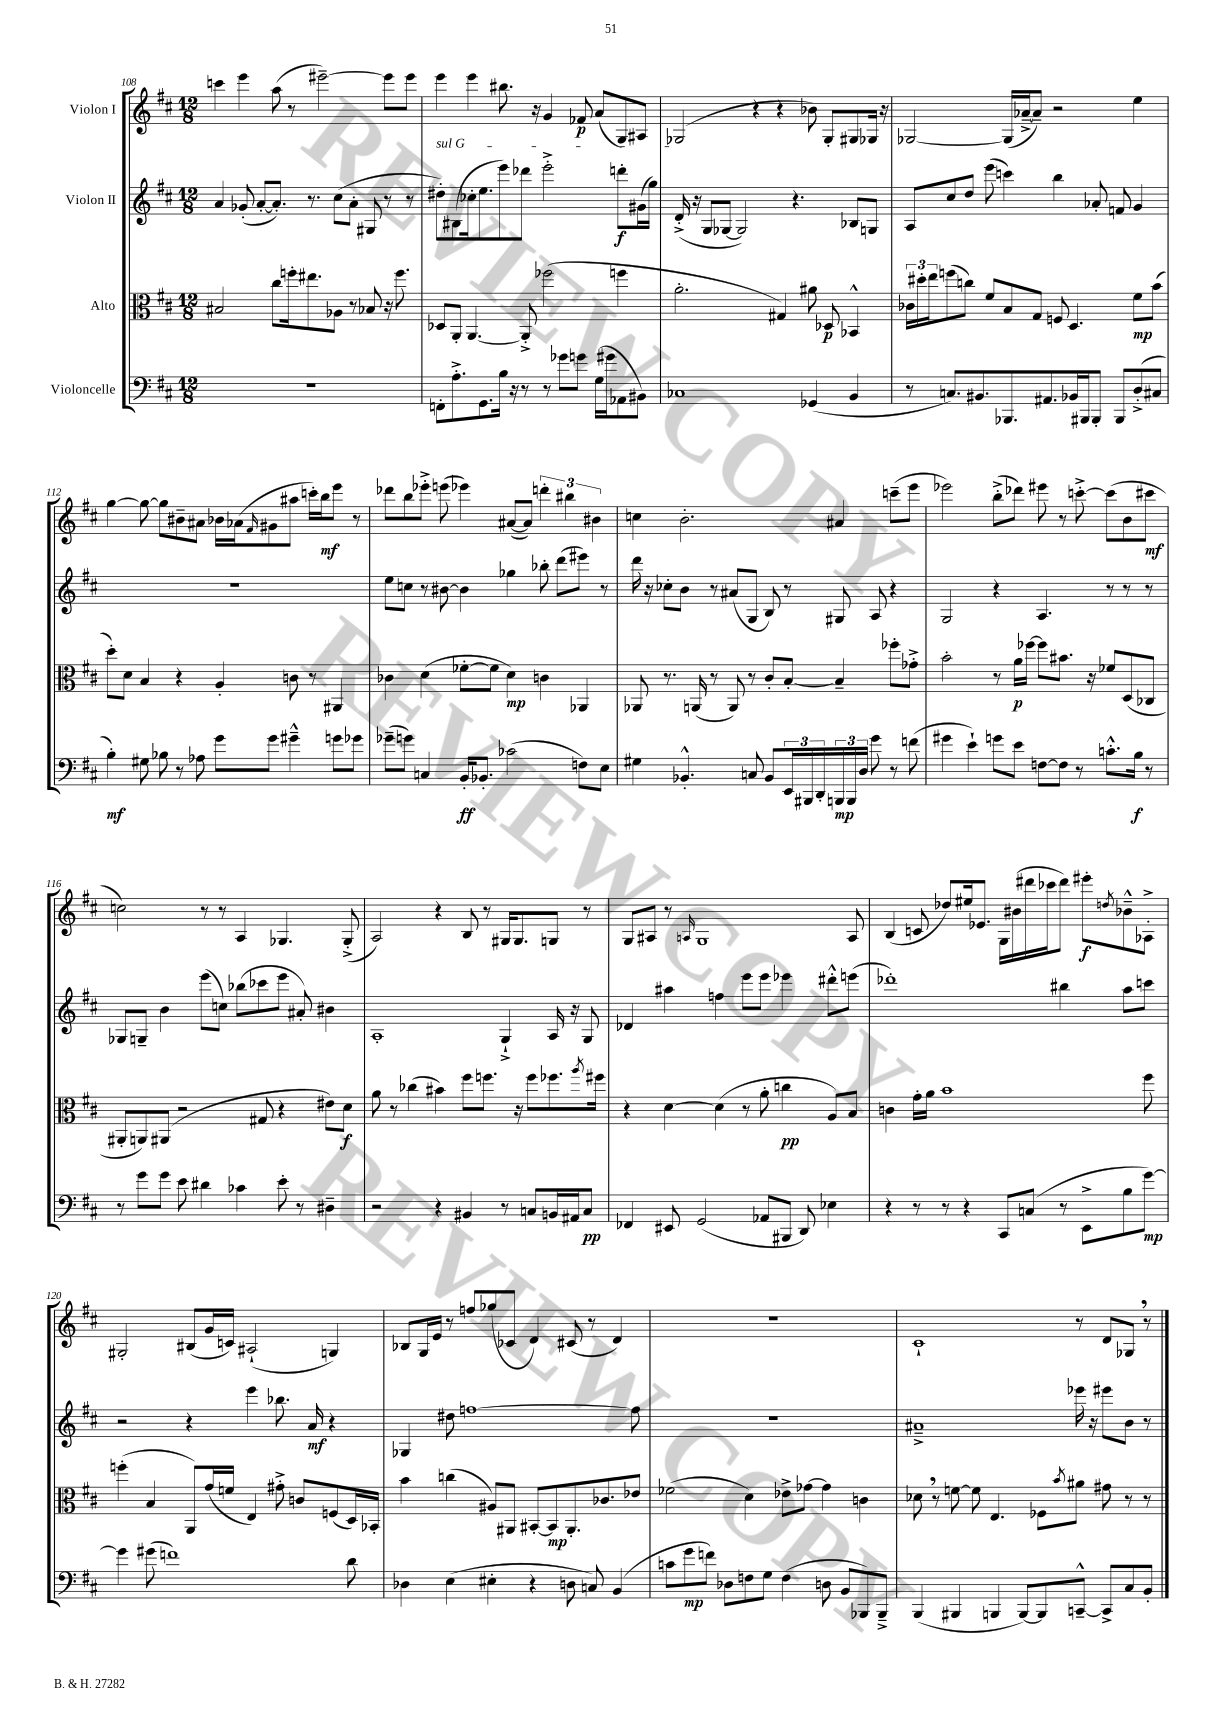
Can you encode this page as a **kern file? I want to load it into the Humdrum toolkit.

**kern	**kern	**kern	**kern
*staff4	*staff3	*staff2	*staff1
*clefF4	*clefC3	*clefG2	*clefG2
*k[f#c#]	*k[f#c#]	*k[f#c#]	*k[f#c#]
*M12/8	*M12/8	*M12/8	*M12/8
1.r	2B#	4a	4ccc
.	.	(8g-'	4eee
.	.	[8a'	.
.	8cc#	8.a'])	(8aa
.	16ff'	.	8r
.	8.ee#	8.r	.
.	.	.	[2eee#~)
.	8A-	(8cc#	.
.	8r	8a'	.
.	8B-	8G#	.
.	16r	8r	8eee#]
.	8.ff	.	.
.	.	8r	8eee#
=	=	=	=
8FF'	8D-	8dd#')	4eee
8.A'^	8AA'	(8B#	.
.	[4.AA	16cc-'	4eee
8.GG	.	8.ee	.
16B	.	8eee)	8.bb#
16r	.	.	.
8r	8AA'^]	8ddd-	.
.	.	.	16r
8r	(2ff-	2eee'^	4g
8g-	.	.	.
8g	.	.	8f-
(16G	.	.	(8a
16g#	.	.	.
8AA-	4ff	8ddd'	8G)
8BB#)	.	(16g#	8A#
.	.	16gg)	.
=	=	=	=
1C-	2.a'	(16d'^	(2G-
.	.	16r	.
.	.	8G	.
.	.	[8G-	.
.	.	2G-])	.
.	.	.	4r
.	4G#)	.	4r
.	.	4.r	.
(4GG-	8a#	.	8b-)
.	8D-	.	8G-'
4BB	4BB-^^	8B-	8G#
.	.	8G	16G-
.	.	.	16r
=	=	=	=
8r	24c-	8A	[2G-
.	24dd#'	.	.
.	24ee	.	.
8.C)	(8ff	8cc#	.
.	8cc)	8dd	.
8.BB#	.	.	.
.	8f#	(8eee	.
8.BBB-	8B	4ccc)	(16G-]
.	.	.	[16a-~^
.	8G	.	8a-~])
8.AA#	.	.	.
.	8F	4bb	2r
16BB-	4.D	.	.
16BBB#	.	.	.
8BBB#'	.	8a-'	.
8BBB#	.	8f	.
(8D'^	8f#	4g	4ee
8C#	(8b	.	.
=	=	=	=
4B')	8dd')	1.r	[4gg
.	8d	.	.
8G#	4B	.	8gg_
8B-	.	.	8gg]
8r	4r	.	8b#~
8A-	.	.	8a#
8g	4A'	.	16b-
.	.	.	(16a-
.	.	.	16qqf#
8g	.	.	8g#
4g#~^^	8c	.	8aa#
.	8r	.	16ccc')
.	.	.	16bb
8g	4AA#	.	8eee
8g-	.	.	8r
=	=	=	=
(8g-~	4c-	8ee	8ddd-
8g)	.	8cc	8bb
4C	(4d	8r	8eee-'^
.	.	[8b#	(8eee
16BB'	[8f-'	4b#]	4eee-)
8.BB-'	.	.	.
.	8f-]	.	.
(2c-	4d)	4gg-	([8a#
.	.	.	8a#])
.	4c	8bb-'	6ddd'
.	.	(8ddd	.
.	.	.	6bb#
8F)	4AA-	8eee#)	.
.	.	.	6b#
8E	.	8r	.
=	=	=	=
4G#	8AA-	16ddd	4cc
.	.	16r	.
.	8.r	8cc-'	.
4.BB-'^^	.	8b	2.b'
.	(16AA	.	.
.	8r	8r	.
.	8AA)	(8a#	.
8C	8r	8G	.
8BB-	8c#'	8B)	.
24EE	[8B'	8r	.
24BBB#	.	.	.
24DD'	.	.	.
24BBB	4B~]	8G#	4a#
24BBB	.	.	.
24D	.	.	.
8g	.	8A	.
8r	8ff-'	4r	(8ccc~
(8f	8g-'^	.	8eee
=	=	=	=
4g#	2b'	2G	2eee-)
4e`)	.	.	.
8g	8r	4r	(8bb'^
8e	16a	.	8ddd-)
.	[16ff-	.	.
[8F	8ff-]	4.A	8eee#
8F]	8.b#	.	8r
8r	.	.	[8ccc'^
.	16r	.	.
8.c'^^	8f-	8r	(8ccc]
.	(8D	8r	8b
16B	.	.	.
8r	8C-	8r	8ccc#
=	=	=	=
8r	8AA#'	8G-	2cc)
8g	8AA)	8G~	.
8g	(8AA#	4b	.
8e	2r	.	.
4d#	.	(8eee	8r
.	.	8cc)	8r
4c-	.	(8bb-	4A
.	8G#	8ccc-	.
8e'	4r	8eee	4.G-
8r	.	8a#')	.
4D#~	8e#)	4b#	.
.	8d	.	(8G-'^
=	=	=	=
2r	8a	1A'	2A)
.	8r	.	.
.	(4cc-	.	.
4r	4b#)	.	4r
4BB#	8ff#	.	8B
.	8.ff	.	8r
8r	.	4G`^	16G#
.	16r	.	8.G#
8C	8ff	.	.
16BB	8.ff-	16A	8G
16AA#	.	16r	.
8C	.	8G	8r
.	8qaa	.	.
.	16ff#	.	.
=	=	=	=
4FF-	4r	4d-	8G
.	.	.	8A#
8EE#	[4d	4aa#	8r
.	.	.	16qqA
(2GG	.	.	1G
.	(4d]	4ff	.
.	8r	8eee	.
8AA-	8a'	8eee	.
8BBB#	4cc	4eee-	.
8DD)	.	.	.
4E-	8A)	8ddd#'^^	.
.	8B	(8eee	8A
=	=	=	=
4r	4c	1ddd-')	(4B
8r	16g'	.	8c
.	16a	.	.
8r	1b	.	8dd-)
4r	.	.	16ee#
.	.	.	8.e-
8CC#	.	.	16G
.	.	.	(16b#
(8C	.	.	16ddd#
.	.	.	16ccc-
8r	.	4bb#	8ddd#)
8EE^	.	.	8eee#'
.	.	.	8qdd
8B	.	8aa	8b-~^^
[8g)	8ff#	8ccc	8A-'^
=	=	=	=
4g]	(4ff'	2r	2G#'
(8g#	4B	.	.
1f)	.	.	.
.	8AA)	4r	(8B#
.	(16g	.	16g
.	16f	.	16c)
.	4E)	4eee	(2A#`
.	8g#'^	8.bb-	.
.	8c	.	.
.	.	16a	.
.	(8F	4r	4G)
8d	16D)	.	.
.	16BB-'	.	.
=	=	=	=
4D-	4b	4G-	8B-
.	.	.	16G
.	.	.	16e
(4E	(4cc	8dd#	8r
.	.	[1ff	8ff
4E#'	8A#)	.	(8gg-
.	8AA#	.	8c-
4r	[8BB#'	.	4d)
.	8BB#]	.	.
8D	8.AA#'	.	(8c#
8C)	.	.	8r
.	8.c-	.	.
(4BB	.	.	4d)
.	8e-	8ff]	.
=	=	=	=
8c	(2f-	1.r	1.r
8g	.	.	.
8f)	.	.	.
8D-	.	.	.
8F	4d)	.	.
8G	.	.	.
(4F	8e-^	.	.
.	[8g-	.	.
8D	4g-]	.	.
8BB	.	.	.
8BBB-)	4c	.	.
8BBB-~^	.	.	.
=	=	=	=
(4BBB	8d-	1a#~^	1c#`
.	8r	.	.
4BBB#	[8f	.	.
.	8f]	.	.
4BBB	4.E	.	.
[8BBB)	.	.	.
8BBB]	8F-	.	.
.	8qb	.	.
[8CC~^^	8a#	16eee-	8r
.	.	16r	.
8CC^]	8g#	8eee#	8d
8C#	8r	8b	8G-
8BB'	8r	8r	8r
==	==	==	==
*-	*-	*-	*-
